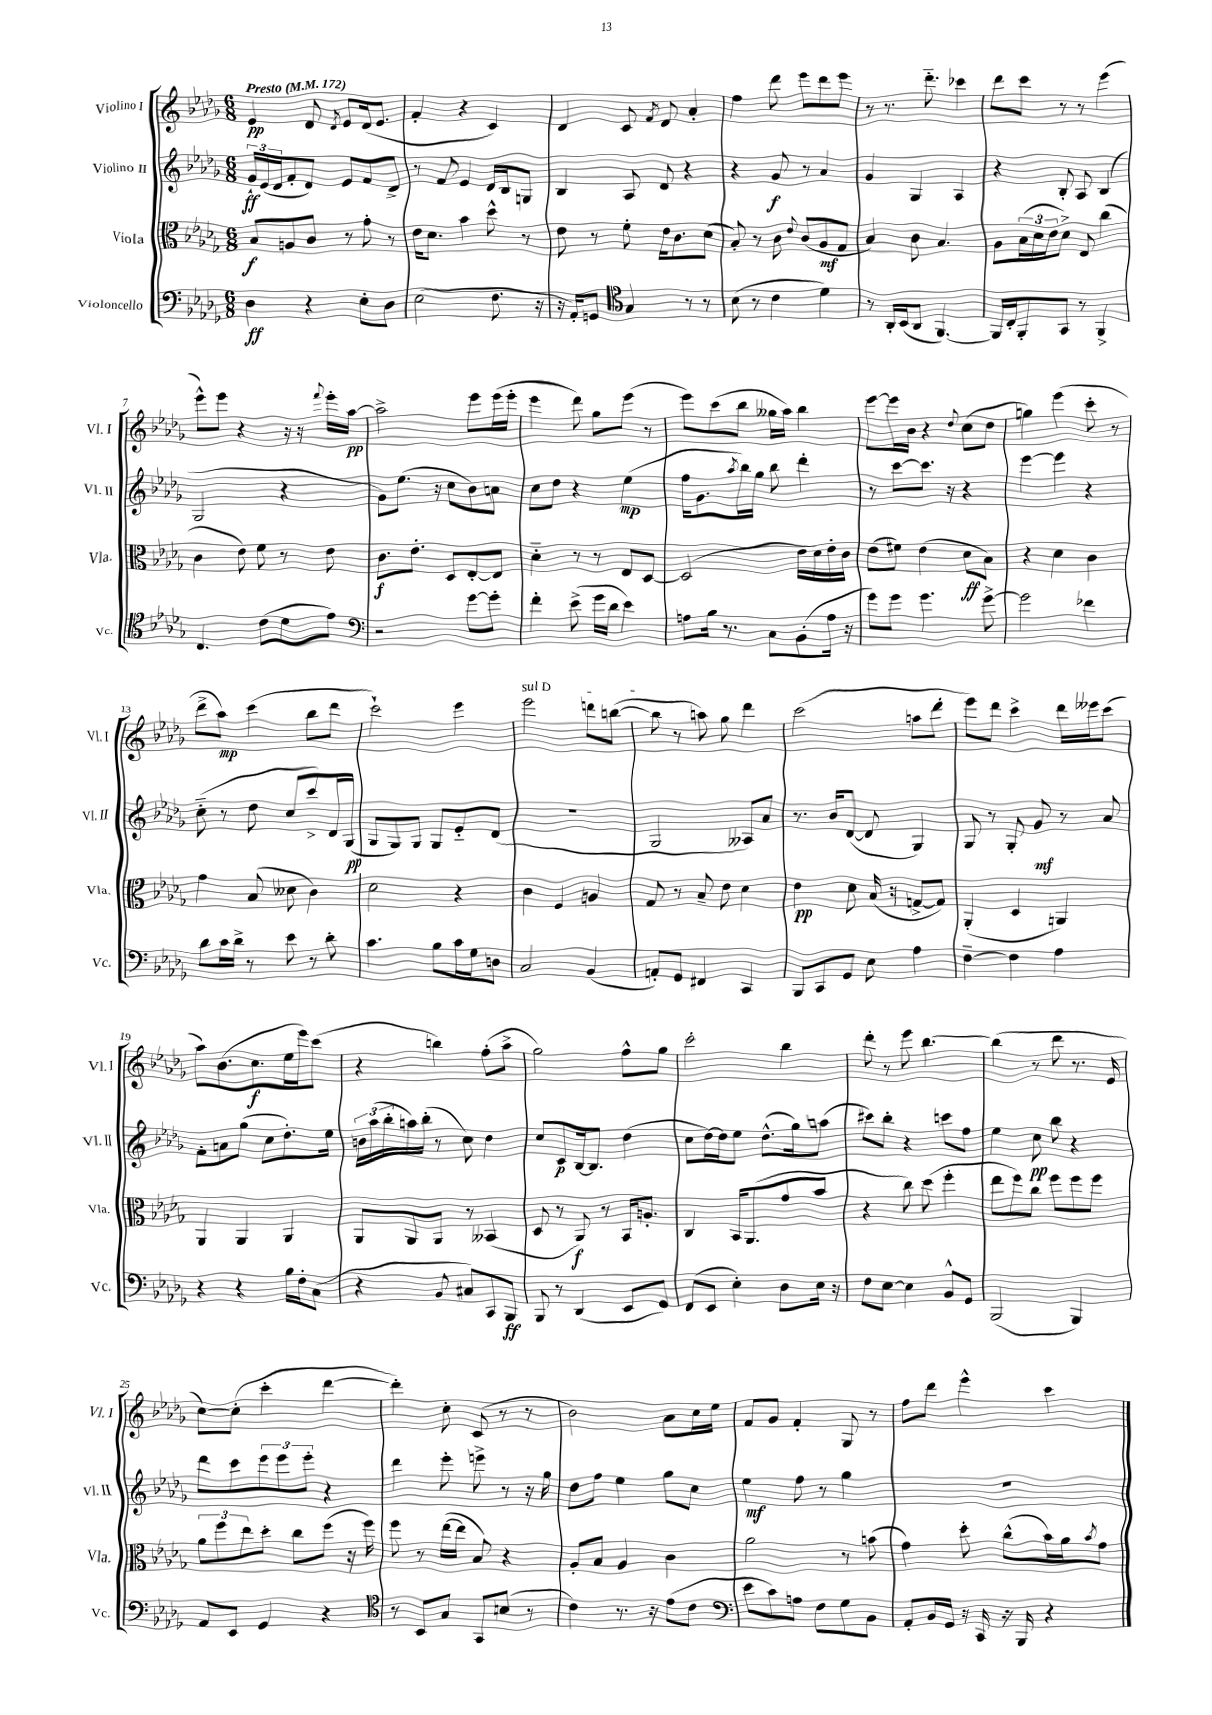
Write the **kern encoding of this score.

**kern	**dynam	**kern	**dynam	**kern	**dynam	**kern	**dynam
*part4	*part4	*part3	*part3	*part2	*part2	*part1	*part1
*staff4	*staff4	*staff3	*staff3	*staff2	*staff2	*staff1	*staff1
*I"Violoncello	*	*I"Viola	*	*I"Violino II	*	*I"Violino I	*
*I'Vc.	*	*I'Vla.	*	*I'Vl. II	*	*I'Vl. I	*
*clefF4	*	*clefC3	*	*clefG2	*	*clefG2	*
*k[b-e-a-d-g-]	*	*k[b-e-a-d-g-]	*	*k[b-e-a-d-g-]	*	*k[b-e-a-d-g-]	*
*M6/8	*	*M6/8	*	*M6/8	*	*M6/8	*
*MM172	*	*MM172	*	*MM172	*	*MM172	*
=1	=1	=1	=1	=1	=1	=1	=1
!	!	!	!	!	!	!LO:TX:a:B:t=Presto	!
4D-\	ff	8B-/L	f	24g-`/LL	ff	4e-/	pp
.	.	.	.	(24e-/	.	.	.
.	.	.	.	24d-/J	.	.	.
.	.	8An/	.	8f'/	.	.	.
4r	.	8c/J	.	8d-/J)	.	8d-/	.
.	.	.	.	.	.	8qd-/	.
.	.	8r	.	8e-/L	.	8e-/L	.
8E-'\L	.	8g-'\	.	8f/	.	(16d-/k	.
.	.	.	.	.	.	8.e-/J	.
8D-\J	.	8r	.	8d-^/J	.	.	.
=2	=2	=2	=2	=2	=2	=2	=2
(2E-\	.	16e-\KL	.	8r	.	4f'/	.
.	.	8.d-\J	.	.	.	.	.
.	.	.	.	8f/	.	.	.
.	.	4b-\	.	4e-/	.	4r	.
8.F\	.	8dd-^^\	.	16d-/LL	.	4c/)	.
.	.	.	.	16B-/J	.	.	.
.	.	8r	.	8Gn/J	.	.	.
16r	.	.	.	.	.	.	.
=3	=3	=3	=3	=3	=3	=3	=3
16r	.	8e-\	.	4B-/	.	4d-/	.
16AA-'/KL)	.	.	.	.	.	.	.
8GGn/J	.	8r	.	.	.	.	.
*clefC4	*	*	*	*	*	*	*
4G-/	.	8f'\	.	8A-/	.	8c/	.
.	.	.	.	.	.	8qf/	.
.	.	16e-\KL	.	8d-/	.	8d-/	.
.	.	8.c\	.	.	.	.	.
8r	.	.	.	4r	.	4a-'/	.
8r	.	(8d-\J	.	.	.	.	.
=4	=4	=4	=4	=4	=4	=4	=4
(8B-\	.	8B-'/)	.	4r	.	4ff\	.
8r	.	8r	.	.	.	.	.
4c\	.	8c\	.	8g-/	f	8ddd-\	.
.	.	8qqe-/	.	.	.	.	.
.	.	(8c/L	.	8r	.	8eee-\L	.
4d-\)	.	8A-/	mf	4a-/	.	8ddd-\	.
.	.	8G-/J	.	.	.	8eee-\J	.
=5	=5	=5	=5	=5	=5	=5	=5
8r	.	4B-/)	.	4g-/	.	8r	.
16AA-'/LL	.	.	.	.	.	8.r	.
(16BB-/J	.	.	.	.	.	.	.
8AA-/J	.	8c\	.	4G-/	.	.	.
.	.	.	.	.	.	8.ddd-\	.
[4.FF/)	.	4.B-/	.	.	.	.	.
.	.	.	.	4A-/	.	4ccc-X\	.
=6	=6	=6	=6	=6	=6	=6	=6
16FF/LL]	.	8A-\L	.	4r	.	8ddd-\L	.
16C'/J	.	.	.	.	.	.	.
8FF'/	.	(24B-\L	.	.	.	8ccc\J	.
.	.	24d-\	.	.	.	.	.
.	.	24e-\J	.	.	.	.	.
8GG-/J	.	8d-^\J)	.	8B-'/	.	8r	.
8r	.	8E-/	.	8A-/	.	8r	.
4FF^/	.	(4cc\	.	(4B-/	.	(4eee-\	.
!!LO:LB:g=z
=7	=7	=7	=7	=7	=7	=7	=7
4.C/	.	4c\	.	2G-/	.	8eee-^^\L)	.
.	.	.	.	.	.	8eee-\J	.
.	.	8e-\)	.	.	.	4r	.
(8c\L	.	8f\	.	.	.	.	.
8d-\	.	8r	.	4r	.	16r	.
.	.	.	.	.	.	16r	.
.	.	.	.	.	.	8qqfff/	.
8e-\J)	.	8e-\	.	.	.	16eee-'\LL	.
.	.	.	.	.	.	[16aa-\JJ	pp
=8	=8	=8	=8	=8	=8	=8	=8
*clefF4	*	*	*	*	*	*	*
2r	.	8.c\L	f	8g-\L)	.	2aa-^\]	.
.	.	.	.	(8.ee-\J	.	.	.
.	.	8.e-'\J	.	.	.	.	.
.	.	.	.	16r	.	.	.
.	.	8D-/L	.	8cc\L	.	.	.
[8g-\L	.	[8E-'/	.	8b-\)	.	8eee-\L	.
8g-'\J]	.	8E-/J]	.	8an\J	.	(16eee-\L	.
.	.	.	.	.	.	16eee-'\JJ	.
=9	=9	=9	=9	=9	=9	=9	=9
4f'\	.	4d-\	.	8cc\L	.	4eee-\	.
.	.	.	.	8dd-\J	.	.	.
(8e-^\	.	8r	.	4r	.	8ddd-\)	.
16g-\LL	.	8r	.	.	.	8gg-\L	.
16d-\JJ	.	.	.	.	.	.	.
4e-\)	.	8E-/L	.	(4ee-\	mp	(8eee-\J	.
.	.	[8D-/J	.	.	.	8r	.
=10	=10	=10	=10	=10	=10	=10	=10
8An\L	.	(2D-/]	.	16ff\KL	.	8eee-\L)	.
.	.	.	.	8.g-\	.	.	.
16B-\Jk	.	.	.	.	.	(8ccc\	.
8.r	.	.	.	.	.	.	.
.	.	.	.	8qaa-/	.	.	.
.	.	.	.	16bb-\L)	.	8bb-\J	.
.	.	.	.	16gg-\JJ	.	.	.
8C\L	.	.	.	8bb-\	.	16gg--X\LL	.
.	.	.	.	.	.	16aa-\JJ)	.
(8BB-'\	.	16e-\LL	.	4ddd-'\	.	4bb-\	.
.	.	16d-\)	.	.	.	.	.
16A\Jk	.	16e-'\	.	.	.	.	.
16r	.	16c\JJ	.	.	.	.	.
=11	=11	=11	=11	=11	=11	=11	=11
8g-\L)	.	(8e-\L	.	8r	.	[8eee-\L	.
8g-\J	.	8f#X\J)	.	[8ccc\L	.	16eee-\L]	.
.	.	.	.	.	.	16b-\JJ	.
4.g-\	.	(4e-\	.	8.ccc\J]	.	4r	.
.	.	.	.	16r	.	.	.
.	.	.	.	.	.	8qqdd-/	.
.	.	8d-\L	ff	4r	.	(8cc\L	.
[8g-^\	.	8B-\J)	.	.	.	8dd-\J	.
=12	=12	=12	=12	=12	=12	=12	=12
2g-\]	.	4r	.	[4eee-\	.	4ggn\)	.
.	.	4d-\	.	4eee-\]	.	(4eee-\	.
4f-X\	.	4c\	.	4r	.	8ccc'\	.
.	.	.	.	.	.	8r	.
!!LO:LB:g=z
=13	=13	=13	=13	=13	=13	=13	=13
8d-\L	.	4g-\	.	(8cc\	.	8ddd-^\L	.
16c\L	.	.	.	8r	.	8aa-\J)	mp
16d-^\JJ	.	.	.	.	.	.	.
8r	.	(8B-/	.	8dd-\	.	(4ccc\	.
8e-\	.	8d--X\	.	8cc/L	.	.	.
8r	.	4c\)	.	8ccc^/)	.	8bb-\L	.
8d-'\	.	.	.	16d-/L	.	8ddd-\J	.
.	.	.	.	(16G-/JJ	pp	.	.
=14	=14	=14	=14	=14	=14	=14	=14
4.c\	.	2d-\	.	8G-/L	.	2ccc`\)	.
.	.	.	.	8G-/)	.	.	.
.	.	.	.	8G-/J	.	.	.
8B-\L	.	.	.	8G-/L	.	.	.
16c\L	.	4r	.	8e-/	.	4eee-\	.
16G-\J	.	.	.	.	.	.	.
8Dn\J	.	.	.	(8d-/J	.	.	.
=15	=15	=15	=15	=15	=15	=15	=15
!	!	!	!	!	!	!LO:TX:a:i:t=sul D	!
2C/	.	4c\	.	2.r	.	2eee-\	.
.	.	4F/	.	.	.	.	.
(4BB-/	.	4An/	.	.	.	8dddn\L	.
.	.	.	.	.	.	([8bbn\J	.
=16	=16	=16	=16	=16	=16	=16	=16
8AAn'/L)	.	8G-/	.	2G-/	.	8bb\]	.
8GG-/J	.	8r	.	.	.	8r	.
4FF#X/	.	8B-~/	.	.	.	8aan\)	.
.	.	8e-\	.	.	.	8gg-\	.
4CC/	.	4d-\	.	8A--X/L)	.	4ddd-\	.
.	.	.	.	8a-/J	.	.	.
=17	=17	=17	=17	=17	=17	=17	=17
8BBB-/L	.	4e-\	pp	8.r	.	(2ccc\	.
8CC/	.	.	.	.	.	.	.
.	.	.	.	16b-/KL	.	.	.
8GG-/J	.	8d-\	.	([8d-/J	.	.	.
8E-\	.	(16B-/	.	8d-/]	.	.	.
.	.	16r	.	.	.	.	.
4A-\	.	[8Gn^/L	.	4G-/)	.	8aan\L	.
.	.	8G/J])	.	.	.	8ddd-'\J	.
=18	=18	=18	=18	=18	=18	=18	=18
[4F~\	.	(4AA-'/	.	8G-/	.	8eee-\L)	.
.	.	.	.	8r	.	8ddd-\J	.
4F\]	.	4D-/	.	8G-'/	.	4ccc^\	.
.	.	.	.	8g-/	mf	.	.
4A-\	.	4AAn/)	.	8r	.	16ddd-\LL	.
.	.	.	.	.	.	16eee--X\J	.
.	.	.	.	8a-/	.	(8ccc\J	.
!!LO:LB:g=z
=19	=19	=19	=19	=19	=19	=19	=19
4r	.	4AA-/	.	8f'\L	.	8aa-\L)	.
.	.	.	.	8an\	.	(8.b-\	.
4r	.	4AA-/	.	(8gg-\J	.	.	.
.	.	.	.	.	.	8.cc\	f
.	.	.	.	8cc\L	.	.	.
16B-\LL	.	4AA-/	.	8.dd-'\)	.	16ee-\L	.
16F'\J	.	.	.	.	.	16eee-\J)	.
(8C\J	.	.	.	.	.	(8ccc\J	.
.	.	.	.	16ee-\Jk	.	.	.
=20	=20	=20	=20	=20	=20	=20	=20
4r	.	8AA-/L	.	24bn\LL	.	4r	.
.	.	.	.	(24aa-\	.	.	.
.	.	.	.	24bb-'\	.	.	.
.	.	8AA-/	.	16aan\)	.	.	.
.	.	.	.	(16bb-'\JJ	.	.	.
8BB-/	.	8AA-/J	.	8r	.	4bbn\)	.
8C#X/L)	.	8r	.	8cc\)	.	.	.
8CC/	.	(4BB--X/	.	4dd-\	.	(8ff'\L	.
8BBB-/J	ff	.	.	.	.	8aa-^\J	.
=21	=21	=21	=21	=21	=21	=21	=21
8BBB-/	.	8D-/	.	8cc/L	.	2gg-\)	.
8r	.	8r	.	8c/	p	.	.
(4DD-/	.	8AA-/)	f	[16B-/k	.	.	.
.	.	.	.	8.B-/J]	.	.	.
.	.	8r	.	.	.	.	.
8EE-/L	.	16BB-/KL	.	(4dd-\	.	8ff^^\L	.
.	.	8.An'/J	.	.	.	.	.
8GG-/J)	.	.	.	.	.	8gg-\J	.
=22	=22	=22	=22	=22	=22	=22	=22
(8FF/L	.	4C/	.	8cc\L	.	2ccc'\	.
8EE-/J	.	.	.	[16dd-\L)	.	.	.
.	.	.	.	16dd-\J]	.	.	.
4E-'\)	.	16BB-/KL	.	8ee-\J	.	.	.
.	.	(8.AA-/	.	.	.	.	.
.	.	.	.	(8.dd-^^\L	.	.	.
8D-\L	.	8g-/	.	.	.	4bb-\	.
.	.	.	.	16gg-\k)	.	.	.
16E-\Jk	.	8b-/J	.	(8aan\J	.	.	.
16r	.	.	.	.	.	.	.
=23	=23	=23	=23	=23	=23	=23	=23
8F\L	.	4r	.	8ccc#X\L)	.	8ddd-'\	.
[8E-\J	.	.	.	8bb-'\J	.	8r	.
4E-\]	.	8cc\)	.	4r	.	8eee-\	.
.	.	(8dd-\	.	.	.	[4.bb-\	.
8BB-^^/L	.	4ff'\	.	8cccn\L	.	.	.
8GG-/J	.	.	.	8ff\J	.	.	.
=24	=24	=24	=24	=24	=24	=24	=24
(2BBB-/	.	8ee-\L	.	4ee-\	.	(4bb-\]	.
.	.	8ff\)	.	.	.	.	.
.	.	8cc\J	.	8cc\	pp	8r	.
.	.	8ff\L	.	8bb-\	.	8ddd-\	.
4BBB-/)	.	8ff\	.	4r	.	8.r	.
.	.	8ff\J	.	.	.	.	.
.	.	.	.	.	.	16e-/	.
!!LO:LB:g=z
=25	=25	=25	=25	=25	=25	=25	=25
8AA-/L	.	12a-\L	.	8ddd-\L	.	[8cc\L)	.
.	.	12ff\	.	.	.	.	.
8EE-/J	.	.	.	8ccc\	.	(8cc'\J]	.
.	.	12ee-\	.	.	.	.	.
4GG-/	.	8dd-'\J	.	12eee-\	.	4ccc'\	.
.	.	.	.	12eee-\	.	.	.
.	.	8cc\L	.	.	.	.	.
.	.	.	.	12eee-'\J	.	.	.
4r	.	(8ff\J	.	4r	.	[4ddd-\	.
.	.	16r	.	.	.	.	.
.	.	16ff\)	.	.	.	.	.
=26	=26	=26	=26	=26	=26	=26	=26
*clefC4	*	*	*	*	*	*	*
8r	.	8ff\	.	4ddd-\	.	4ddd-'\])	.
8BB-/L	.	8r	.	.	.	.	.
8G-/J	.	([16ee-\LL	.	8eee-'\	.	8cc'\	.
.	.	16ee-\JJ]	.	.	.	.	.
8GG-/L	.	8B-/)	.	8eeen^\	.	(8c/	.
(8Bn/J	.	4r	.	8r	.	8r	.
8r	.	.	.	16r	.	8r	.
.	.	.	.	16gg-\	.	.	.
=27	=27	=27	=27	=27	=27	=27	=27
4c\)	.	8A-'/L	.	8dd-\L	.	2b-\)	.
.	.	8B-/J	.	8ff\J	.	.	.
8.r	.	4A-/	.	4ee-\	.	.	.
16r	.	.	.	.	.	.	.
(8e-\L	.	4c\	.	8gg-\L	.	8a-\L	.
8c\J	.	.	.	8cc\J	.	16cc\L	.
.	.	.	.	.	.	16ee-\JJ	.
=28	=28	=28	=28	=28	=28	=28	=28
*clefF4	*	*	*	*	*	*	*
8e-\L	.	2a-\	.	4ee-\	mf	8f/L	.
8c\)	.	.	.	.	.	8g-/J	.
8An\J	.	.	.	8ff\	.	4f'/	.
8F\L	.	.	.	8r	.	.	.
8G-\	.	8r	.	4gg-\	.	8G-/	.
8BB-\J	.	(8bn\	.	.	.	8r	.
=29	=29	=29	=29	=29	=29	=29	=29
8AA-'/L	.	4g-\)	.	2.r	.	8ff\L	.
16BB-/L	.	.	.	.	.	8ddd-\J	.
16GG-/JJ	.	.	.	.	.	.	.
16r	.	8dd-'\	.	.	.	4eee-^^\	.
16CC/	.	.	.	.	.	.	.
16r	.	(8cc^^\L	.	.	.	.	.
16BBB-/	.	.	.	.	.	.	.
4r	.	16b-\L)	.	.	.	4ccc\	.
.	.	16a-\J	.	.	.	.	.
.	.	8qb-/	.	.	.	.	.
.	.	8g-\J	.	.	.	.	.
==	==	==	==	==	==	==	==
*-	*-	*-	*-	*-	*-	*-	*-
